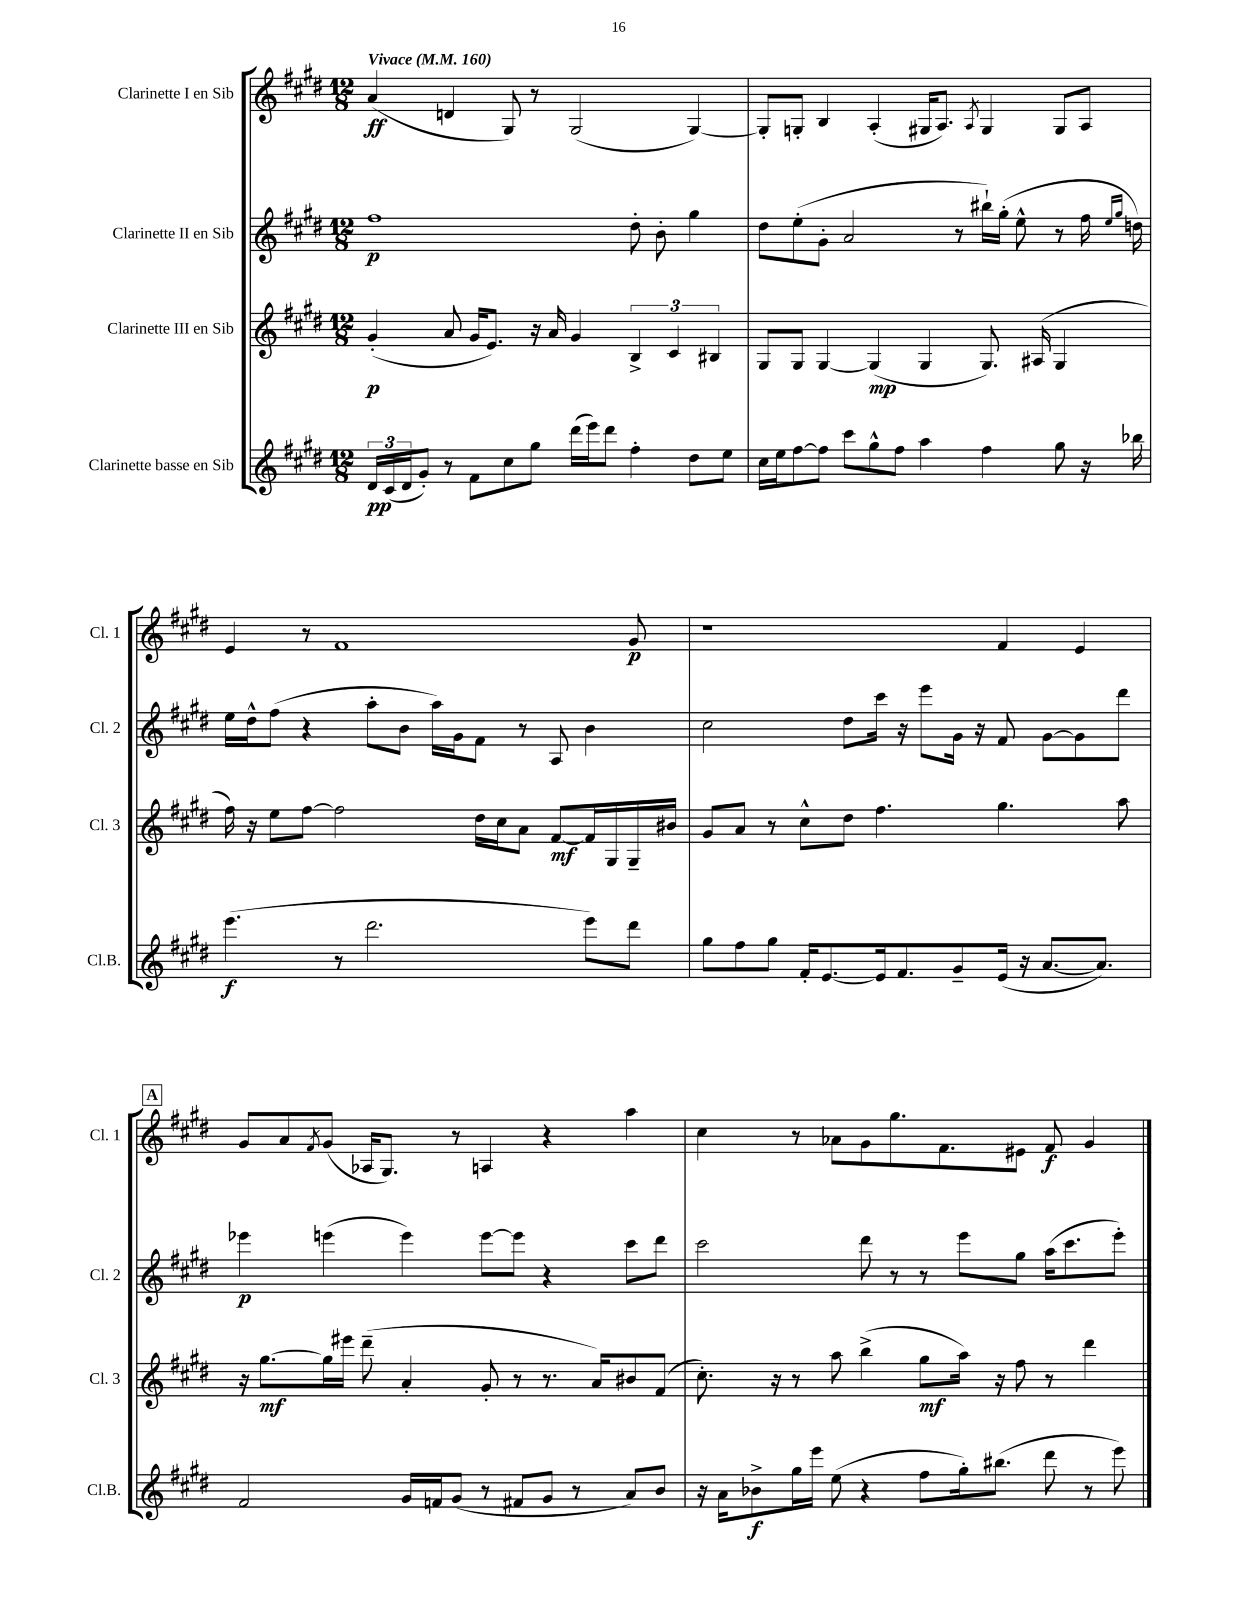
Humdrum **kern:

**kern	**kern	**kern	**kern
*staff4	*staff3	*staff2	*staff1
*clefG2	*clefG2	*clefG2	*clefG2
*k[f#c#g#d#]	*k[f#c#g#d#]	*k[f#c#g#d#]	*k[f#c#g#d#]
*M12/8	*M12/8	*M12/8	*M12/8
*MM160	*MM160	*MM160	*MM160
24d#/LL	(4g#'/	1ff#	(4a/
(24c#/	.	.	.
24d#/J	.	.	.
8g#'/J)	.	.	.
8r	8a/	.	4d/
8f#\L	16g#/LK	.	.
.	8.e/J)	.	.
8cc#\	.	.	8G#/)
8gg#\J	16r	.	8r
.	16a/	.	.
(16ddd#\LL	4g#/	.	(2G#/
16eee\J)	.	.	.
8ddd#\J	.	.	.
4ff#'\	6B^/	8dd#'\	.
.	.	8b'\	.
.	6c#/	.	.
8dd#\L	.	4gg#\	[4G#/)
.	6B#/	.	.
8ee\J	.	.	.
=	=	=	=
16cc#\LL	8G#/L	8dd#\L	8G#'/]L
16ee\J	.	.	.
[8ff#\	8G#/J	(8ee'\	8G'/J
8ff#\]J	[4G#/	8g#'\J	4B/
8ccc#\L	.	2a/	.
8gg#^^\	(4G#/]	.	(4A'/
8ff#\J	.	.	.
4aa\	4G#/	.	16G#/LK
.	.	.	8.A/J)
.	.	8r	.
.	.	.	8qA/
4ff#\	8.G#/)	16bb#`\LL)	4G#/
.	.	(16gg#'\JJ	.
.	.	8ee^^\	.
.	(16A#/	.	.
8gg#\	4G#/	8r	8G#/L
16r	.	16ff#\	8A/J
.	.	16qqee/LL	.
.	.	16qqgg#/JJ	.
16bb-\	.	16dd\)	.
=	=	=	=
(4.eee\	16ff#\)	16ee\LL	4e/
.	16r	16dd#^^\J	.
.	8ee\L	(8ff#\J	.
.	[8ff#\J	4r	8r
8r	2ff#\]	.	1f#
2.ddd#\	.	8aa'\L	.
.	.	8b\J	.
.	.	16aa\LL)	.
.	.	16g#\J	.
.	16dd#\LL	8f#\J	.
.	16cc#\J	.	.
.	8a\J	8r	.
.	[8f#/L	8A/	.
8eee\L)	16f#/]L	4b\	.
.	16G#/	.	.
8ddd#\J	16G#~/	.	8g#/
.	16b#/JJ	.	.
=	=	=	=
8gg#\L	8g#/L	2cc#\	1r
8ff#\	8a/J	.	.
8gg#\J	8r	.	.
16f#'/LK	8cc#^^\L	.	.
[8.e/	.	.	.
.	8dd#\J	8dd#\L	.
16e/]k	4.ff#\	16ccc#\Jk	.
8.f#/	.	16r	.
.	.	8eee\L	.
8g#~/	.	16g#\Jk	.
.	.	16r	.
(16e/Jk	4.gg#\	8f#/	4f#/
16r	.	.	.
[8.a/L	.	[8g#\L	.
.	.	8g#\]	4e/
8.a/]J)	.	.	.
.	8aa\	8ddd#\J	.
=	=	=	=
2f#/	16r	4eee-\	8g#/L
.	[8.gg#\L	.	.
.	.	.	8a/
.	.	.	8qf#/
.	16gg#\]L	(4eee\	(8g#/J
.	16eee#\JJ	.	.
.	(8ddd#~\	.	16A-/LK
.	.	.	8.G#/J)
16g#/LL	4a'/	4eee\)	.
16f/J	.	.	.
(8g#/J	.	.	8r
8r	8g#'/	[8eee\L	4A/
8f#/L	8r	8eee\]J	.
8g#/J	8.r	4r	4r
8r	.	.	.
.	16a/LK)	.	.
8a/L)	8b#/	8ccc#\L	4aa\
8b/J	(8f#/J	8ddd#\J	.
=	=	=	=
16r	8.cc#'\)	2ccc#\	4cc#\
16a\LK	.	.	.
8b-^\	.	.	.
.	16r	.	.
16gg#\L	8r	.	8r
16eee\JJ	.	.	.
(8ee\	8aa\	.	8a-\L
4r	(4bb^\	8ddd#\	8g#\
.	.	8r	8.gg#\
8ff#\L	8gg#\L	8r	.
.	.	.	8.f#\
16gg#'\k)	16aa\Jk)	8eee\L	.
(8.bb#\J	16r	.	.
.	8ff#\	8gg#\J	8e#\J
8ddd#\	8r	(16aa\LK	8f#/
.	.	8.ccc#\	.
8r	4ddd#\	.	4g#/
8eee\)	.	8eee'\J)	.
==	==	==	==
*-	*-	*-	*-
